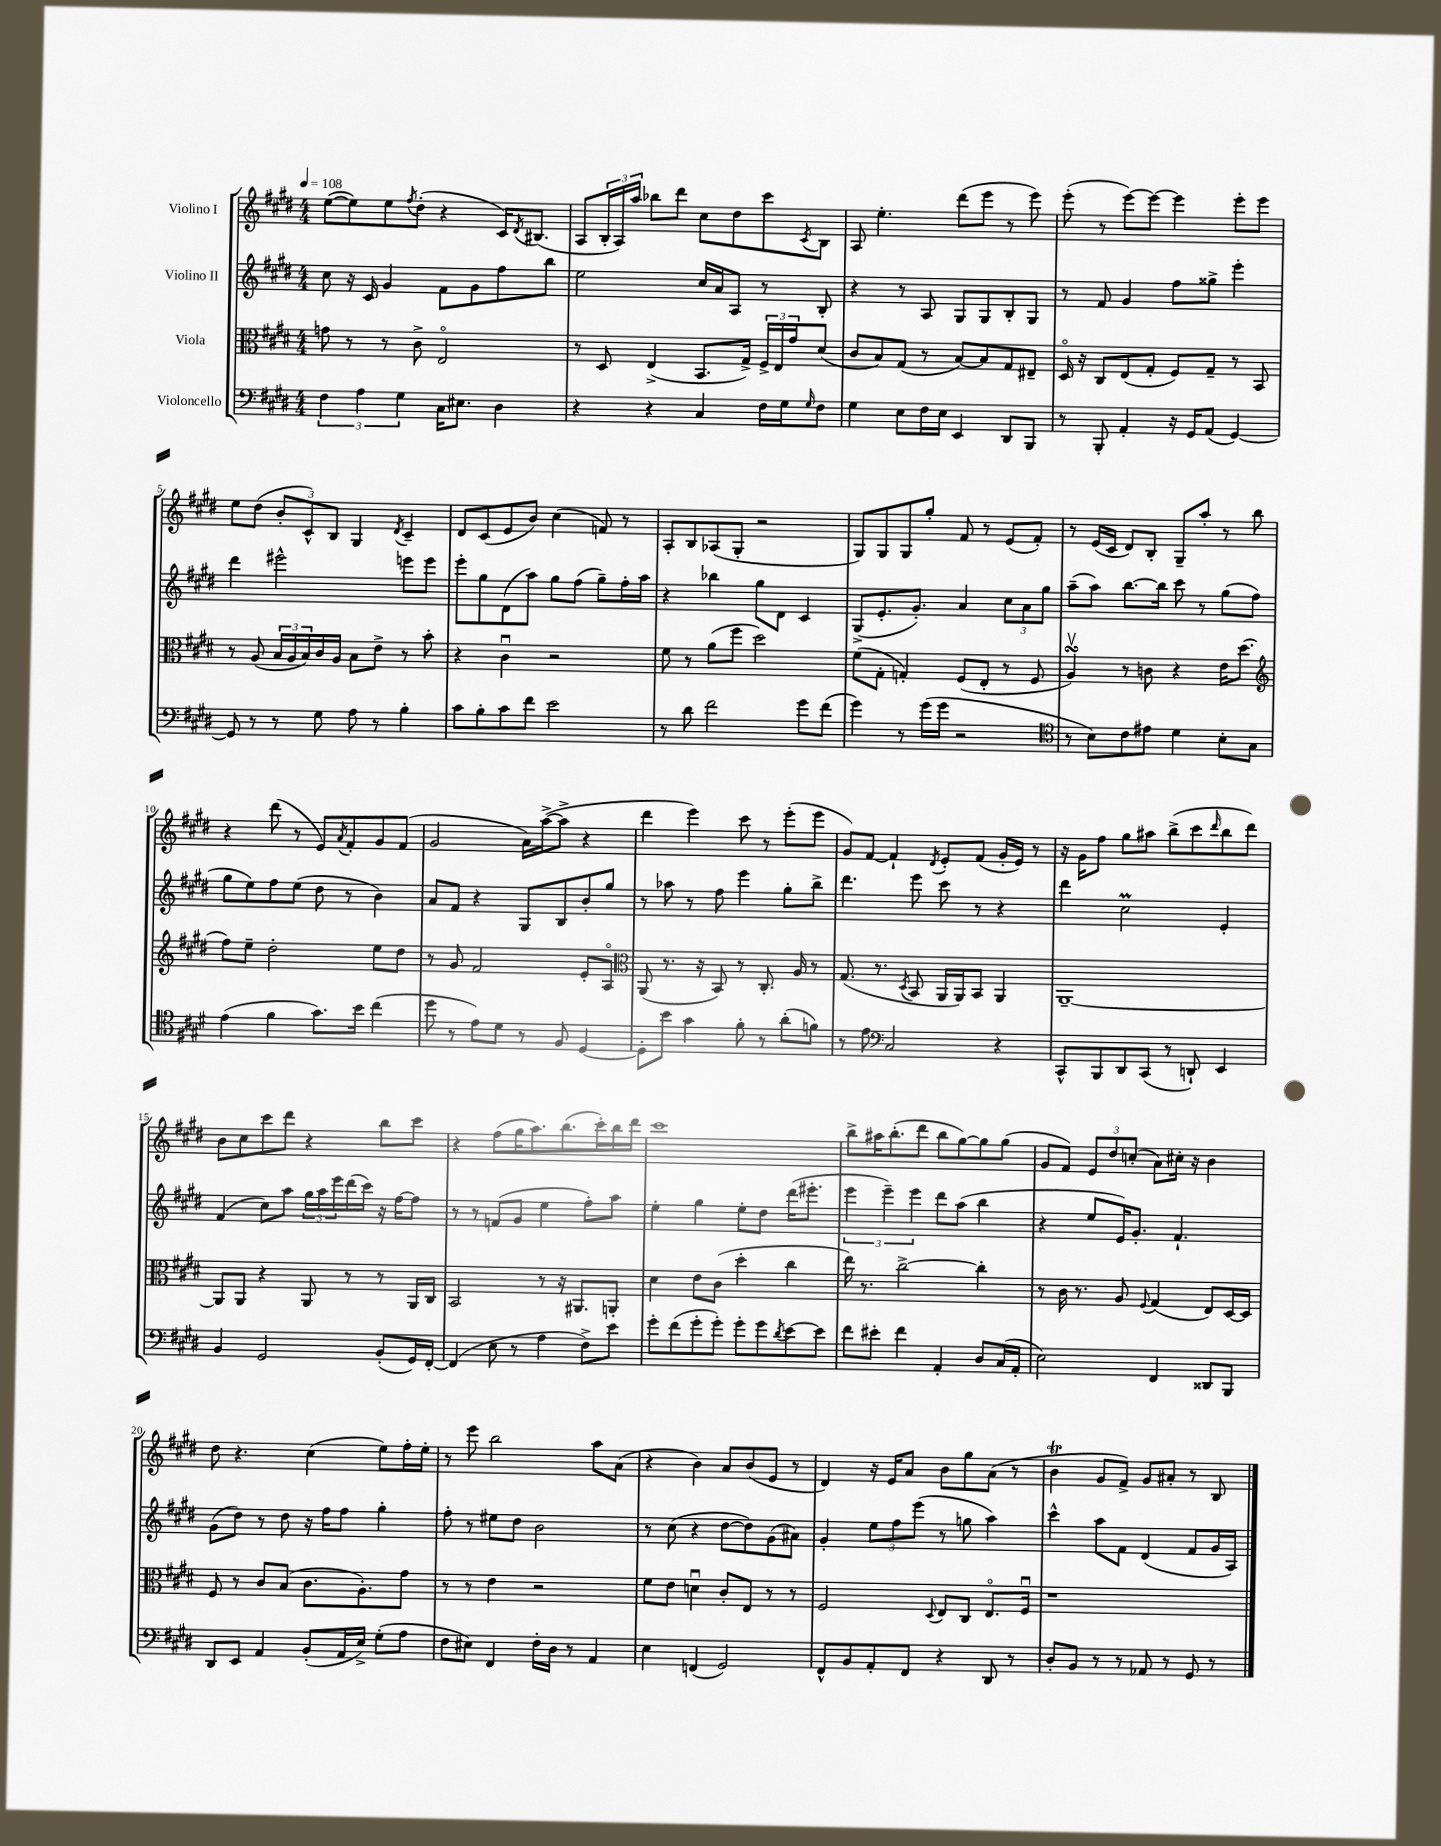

**kern	**kern	**kern	**kern
*part4	*part3	*part2	*part1
*staff4	*staff3	*staff2	*staff1
*I"Violoncello	*I"Viola	*I"Violino II	*I"Violino I
*clefF4	*clefC3	*clefG2	*clefG2
*k[f#c#g#d#]	*k[f#c#g#d#]	*k[f#c#g#d#]	*k[f#c#g#d#]
*M4/4	*M4/4	*M4/4	*M4/4
*MM108	*MM108	*MM108	*MM108
=1	=1	=1	=1
6F#\	8gn\	8cc#\	([8ee\L
.	8r	16r	8ee\])
6A\	.	.	.
.	.	16c#/	.
.	8r	4g#/	8ee\
6G#\	.	.	.
.	.	.	8qff#/
.	8c#^\	.	(8dd#'\J
16C#\KL	2E/	8f#\L	4r
8.E#X\J	.	.	.
.	.	8g#\	.
4D#\	.	8ff#\	16c#/KL)
.	.	.	8qd#/
.	.	.	(8.B#X/J
.	.	8bb\J	.
=2	=2	=2	=2
4r	8r	2ee\	8A/L
.	8D#/	.	24B'/L
.	.	.	24A/)
.	.	.	24aa/JJ
4r	(4E^/	.	8bb-X\L
.	.	.	8ddd#\J
4C#/	8.BB/L	16cc#/LL	8cc#\L
.	.	16a/J	.
.	.	8A/J	8dd#\
.	16G#^/Jk)	.	.
16F#\LL	24F#^/LL	8r	8ccc#\
.	24E/	.	.
16G#\J	.	.	.
.	24g#/J	.	.
16qqG#/	.	.	8qc#/
8F#\J	(8d#/J	8B'/	8B\J
=3	=3	=3	=3
4G#\	8c#/L	4r	8A/
.	8B/)	.	4.ee'\
8E\L	(8G#/J	8r	.
16F#\L	8r	8A/	.
16E\JJ	.	.	.
4EE/	[8B/L)	8G#/L	(8ddd#\L
.	8B/]	8G#/	8eee\J
8DD#/L	8G#/	8B'/	8r
8BBB/J	8E#X~/J	8G#/J	8eee\)
=4	=4	=4	=4
8r	16D#/	8r	(8eee'\
.	16r	.	.
8BBB'/	8C#/L	8f#/	8r
4AA'/	(8E/	4g#/	[8eee\L)
.	8G#'/J	.	8eee\J_
16r	8F#/L)	8ff#\L	4eee\]
16GG#/KL	.	.	.
(8AA/J	8G#~/J	8gg##X^\J	.
[4GG#/)	8r	4eee'\	8eee'\L
.	8BB/	.	8eee\J
!!LO:LB:g=z
=5	=5	=5	=5
8GG#/]	8r	4ddd#\	8ee\L
8r	(8A/	.	(8dd#\J
8r	24B/LL	2eee#X^^\	12b'/L
.	24A/	.	.
.	24B/)	.	12c#^^/)
8G#\	16c#/	.	.
.	.	.	12B/J
.	16A/JJ	.	.
8A\	8B\L	.	4G#/
8r	8e^\J	.	.
.	.	.	8qd#/
4B'\	8r	8eeen\L	4c#~/
.	8b'\	8eee\J	.
=6	=6	=6	=6
8c#\L	4r	8eee'\L	8d#/L
8B'\	.	8gg#\	(8c#/
8c#\	4c#u\	(8d#\	8e/
8f#\J	.	8aa\J)	8b/J)
2e\	2r	8gg#\L	(4cc#\
.	.	(8ff#\J	.
.	.	8gg#~\L)	8fn/)
.	.	16ff#'\L	8r
.	.	16aa\JJ	.
=7	=7	=7	=7
8r	8f#\	4r	8A'/L
8d#\	8r	.	8B/
2f#\	(8a\L	4bb-X\	(8A-X/
.	8ff#\J	.	8G#'/J
.	2dd#\)	8gg#\L	2r
.	.	8d#\J	.
8g#\L	.	4c#/	.
(8f#\J	.	.	.
=8	=8	=8	=8
4g#\)	(8f#\L	(8G#^/L	8G#/L)
.	8G#'\J	8.e'/	8G#/
8r	4Gn'/)	.	8G#/
.	.	8.g#'/J)	.
(16g#\LL	.	.	8gg#'/J
16g#\JJ	.	.	.
2r	(8F#/L	4a/	8f#/
.	8E'/J	.	8r
.	8r	12cc#\L	(8e/L
.	.	12a\	.
.	8F#/	.	8f#'/J)
.	.	12gg#\J	.
=9	=9	=9	=9
*clefC4	*	*	*
8r	4AsSSsv/)	(8aa~\L	8r
8B\L)	.	8aa\J)	(16e/LL
.	.	.	16c#/JJ
8c#\	8r	[8.bb\L	8d#/L)
8e#X\J	8cn\	.	8B'/J
.	.	16bb\Jk]	.
4d#\	4r	8ccc#\	8G#~/L
.	.	8r	8aa'/J
8B'\L	16e\KL	(8gg#\L	8r
.	(8.dd#\J	.	.
8G#\J	.	8ff#\J	8bb\
!!LO:LB:g=z
=10	=10	=10	=10
*	*clefG2	*	*
(4e\	8ff#\L)	8gg#\L	4r
.	8ee~\J	8ee\)	.
4f#\	2dd#'\	8ff#\	(8ddd#\
.	.	(8ee\J	8r
8.g#\L)	.	8dd#\	8e/L)
.	.	.	8qa/
.	.	8r	8f#'/
16b\Jk	.	.	.
(4cc#\	8ee\L	4b\)	8g#/
.	8dd#\J	.	(8f#/J
=11	=11	=11	=11
8dd#\	8r	8a/L	2g#/
8r	8g#/	8f#/J	.
8e\L)	2f#/	4r	.
8d#\J	.	.	.
8r	.	8G#/L	16a\LL)
.	.	.	([16aa^\J
8F#/	.	8B/	8aa^\J]
[4D#/	8e'/L	8b'/	4r
.	8A/J	8gg#/J	.
=12	=12	=12	=12
*	*clefC3	*	*
8D#'\L]	(8AA/	8r	4ddd#\
8b\J	8.r	8aa-X\	.
4g#\	.	8r	4eee\)
.	16r	.	.
.	8BB/)	8ff#\	.
8f#'\	8r	4eee\	8ccc#\
8r	8.C#'/	.	8r
(8a'\L	.	8gg#'\L	(8eee'\L
.	16A/	.	.
8fn\J)	8r	8bb^\J	8eee\J
=13	=13	=13	=13
8r	(8.G#/	4.ddd#\	8g#/L)
8e\	.	.	[8f#/J
.	8.r	.	.
*clefF4	*	*	*
2C#/	.	.	4f#`/]
.	8qD#/	.	.
.	8BB/	8eee\	.
.	.	.	8qd#/
.	16AA/LL	8ccc#\	8e'/L
.	16AA/J)	.	.
.	8BB/J	8r	(8f#/J
4r	4AA/	4r	16g#'/LL
.	.	.	16e/JJ)
.	.	.	8r
=14	=14	=14	=14
8CC#^^/L	[1AA~	4ddd#\	16r
.	.	.	16g#\KL
8BBB/	.	.	8ff#\J
8DD#/	.	2cc#M\	8gg#\L
(8CC#/J	.	.	8aa#X\J
8r	.	.	(8bb^\L
8DDn`/)	.	.	8ccc#\
.	.	.	16qqddd#/
4EE/	.	4e'/	8bb\
.	.	.	8ddd#\J)
!!LO:LB:g=z
=15	=15	=15	=15
4BB/	8AA/L]	(4f#/	8b\L
.	8AA/J	.	8cc#\
2GG#/	4r	8cc#\L)	8ccc#\
.	.	8aa\J	8ddd#\J
.	8AA/	24gg#\LL	4r
.	.	24aa\	.
.	.	24eee\	.
.	8r	(16ddd#\	.
.	.	16ccc#\JJ)	.
(8BB'/L	8r	16r	8bb\L
.	.	[16ff#\KL	.
16GG#/L)	16AA/LL	8ff#\J]	8ccc#\J
[16FF#'/JJ	16C#/JJ	.	.
=16	=16	=16	=16
(4FF#/]	2BB/	8r	4r
.	.	8r	.
8E\	.	(8fn/L	(8ff#\L
8r	.	8g#/J	16gg#\K
.	.	.	8.aa\)
4A\	8r	4ee\	.
.	16r	.	(8.bb\
.	8.AA#X/L	.	.
8F#^\L)	.	8ff#'\L)	.
.	.	.	16ccc#'\L)
8e\J	8AAn'/J	8aa\J	16bb\
.	.	.	16ddd#\JJ
=17	=17	=17	=17
8g#'\L	4d#\	4ee'\	1ccc#
(8f#\	.	.	.
8g#'\	8e\L	4gg#\	.
8g#'\J)	(8c#\J	.	.
8g#'\L	4dd#'\	8ee'\L	.
8g#\	.	8dd#\J	.
8qd#/	.	.	.
[8e\	4cc#\	(16ddd#\KL	.
.	.	8.eee#X'\J	.
8e\J]	.	.	.
=18	=18	=18	=18
8f#\L	16ee\)	6eee\	8bb^\L
.	8.r	.	.
8e#X'\J	.	.	16aa#X\K
.	.	6eee~\)	.
.	.	.	(8.bb'\
4f#\	[2cc#^\	.	.
.	.	6eee\	.
.	.	.	8ddd#\J
4AA'/	.	8ddd#\L	8bb\L
.	.	(8aa\J	[8gg#\)
8D#/L	4cc#'\]	4bb\	8gg#\]
(16C#/L	.	.	(8gg#\J
16AA'/JJ	.	.	.
=19	=19	=19	=19
2E\)	8r	4r	8g#/L
.	16c#\	.	8f#/J)
.	8.r	.	.
.	.	8ee/L	12e/L
.	.	.	12dd#/
.	8A/	16e/K)	.
.	.	.	(12ccn'/J
.	.	8.g#'/J	.
.	8qqF#/	.	.
4FF#/	(4G#/	.	8a\L)
.	.	4.f#`/	16cc#X'\Jk
.	.	.	16r
8DD##X/L	8E/L)	.	4b\
8BBB/J	[16D#/L	.	.
.	16D#/JJ]	.	.
!!LO:LB:g=z
=20	=20	=20	=20
8DD#/L	8F#/	(8g#\L	8dd#\
8EE/J	8r	8dd#\J)	4.r
4AA/	8c#/L	8r	.
.	(8B/J	8dd#\	.
(8BB'/L	8.c#\L	16r	(4cc#\
.	.	16ff#\KL	.
16AA/L	.	8ff#\J	.
16E^/JJ)	8.A'\)	.	.
(8G#'\L	.	4gg#'\	8ee\L)
8A\J	8g#\J	.	16ff#'\L
.	.	.	16ee'\JJ
=21	=21	=21	=21
8F#\L	8r	8ff#'\	8r
8E#X\J)	8r	8r	8eee\
4FF#/	4e\	8ee#X\L	2bb\
.	.	8dd#\J	.
16F#'\LL	2r	2b\	.
16D#\JJ	.	.	.
8r	.	.	.
4AA/	.	.	8aa\L
.	.	.	(8a\J
=22	=22	=22	=22
4E\	8f#\L	8r	4r
.	8e\J	(8cc#\	.
(4FFn/	4dnu\	4r	4b\)
2GG#/)	8c#'/L	[8dd#\L	8a/L
.	8E/J	8dd#\])	(8b/
.	8r	(8g#\	8e/J
.	8r	8a#X\J)	8r
=23	=23	=23	=23
8FF#^^/L	2F#/	4g#'/	4d#/)
8BB/	.	.	.
8AA'/	.	12ee\L	16r
.	.	.	16e/KL
.	.	12ff#\	.
8FF#/J	.	.	8a/J
.	.	(12eee\J	.
.	8qqD#/	.	.
4r	8E/L	8r	8b\L
.	8C#/J	8ggn\	8gg#\
8DD#/	8.E/L	4aa\)	(8a\J
8r	.	.	8r
.	16F#u/Jk	.	.
=24	=24	=24	=24
8D#'/L	1r	4ccc#^^\	4bT\
8BB/J	.	.	.
8r	.	8aa\L	8g#/L
8r	.	8f#\J	8f#^/J)
8AA-X/	.	(4d#/	8g#/L
8r	.	.	8a#X'/J
8GG#/	.	8f#/L	8r
8r	.	16g#/L	8B/
.	.	16A/JJ)	.
==	==	==	==
*-	*-	*-	*-
